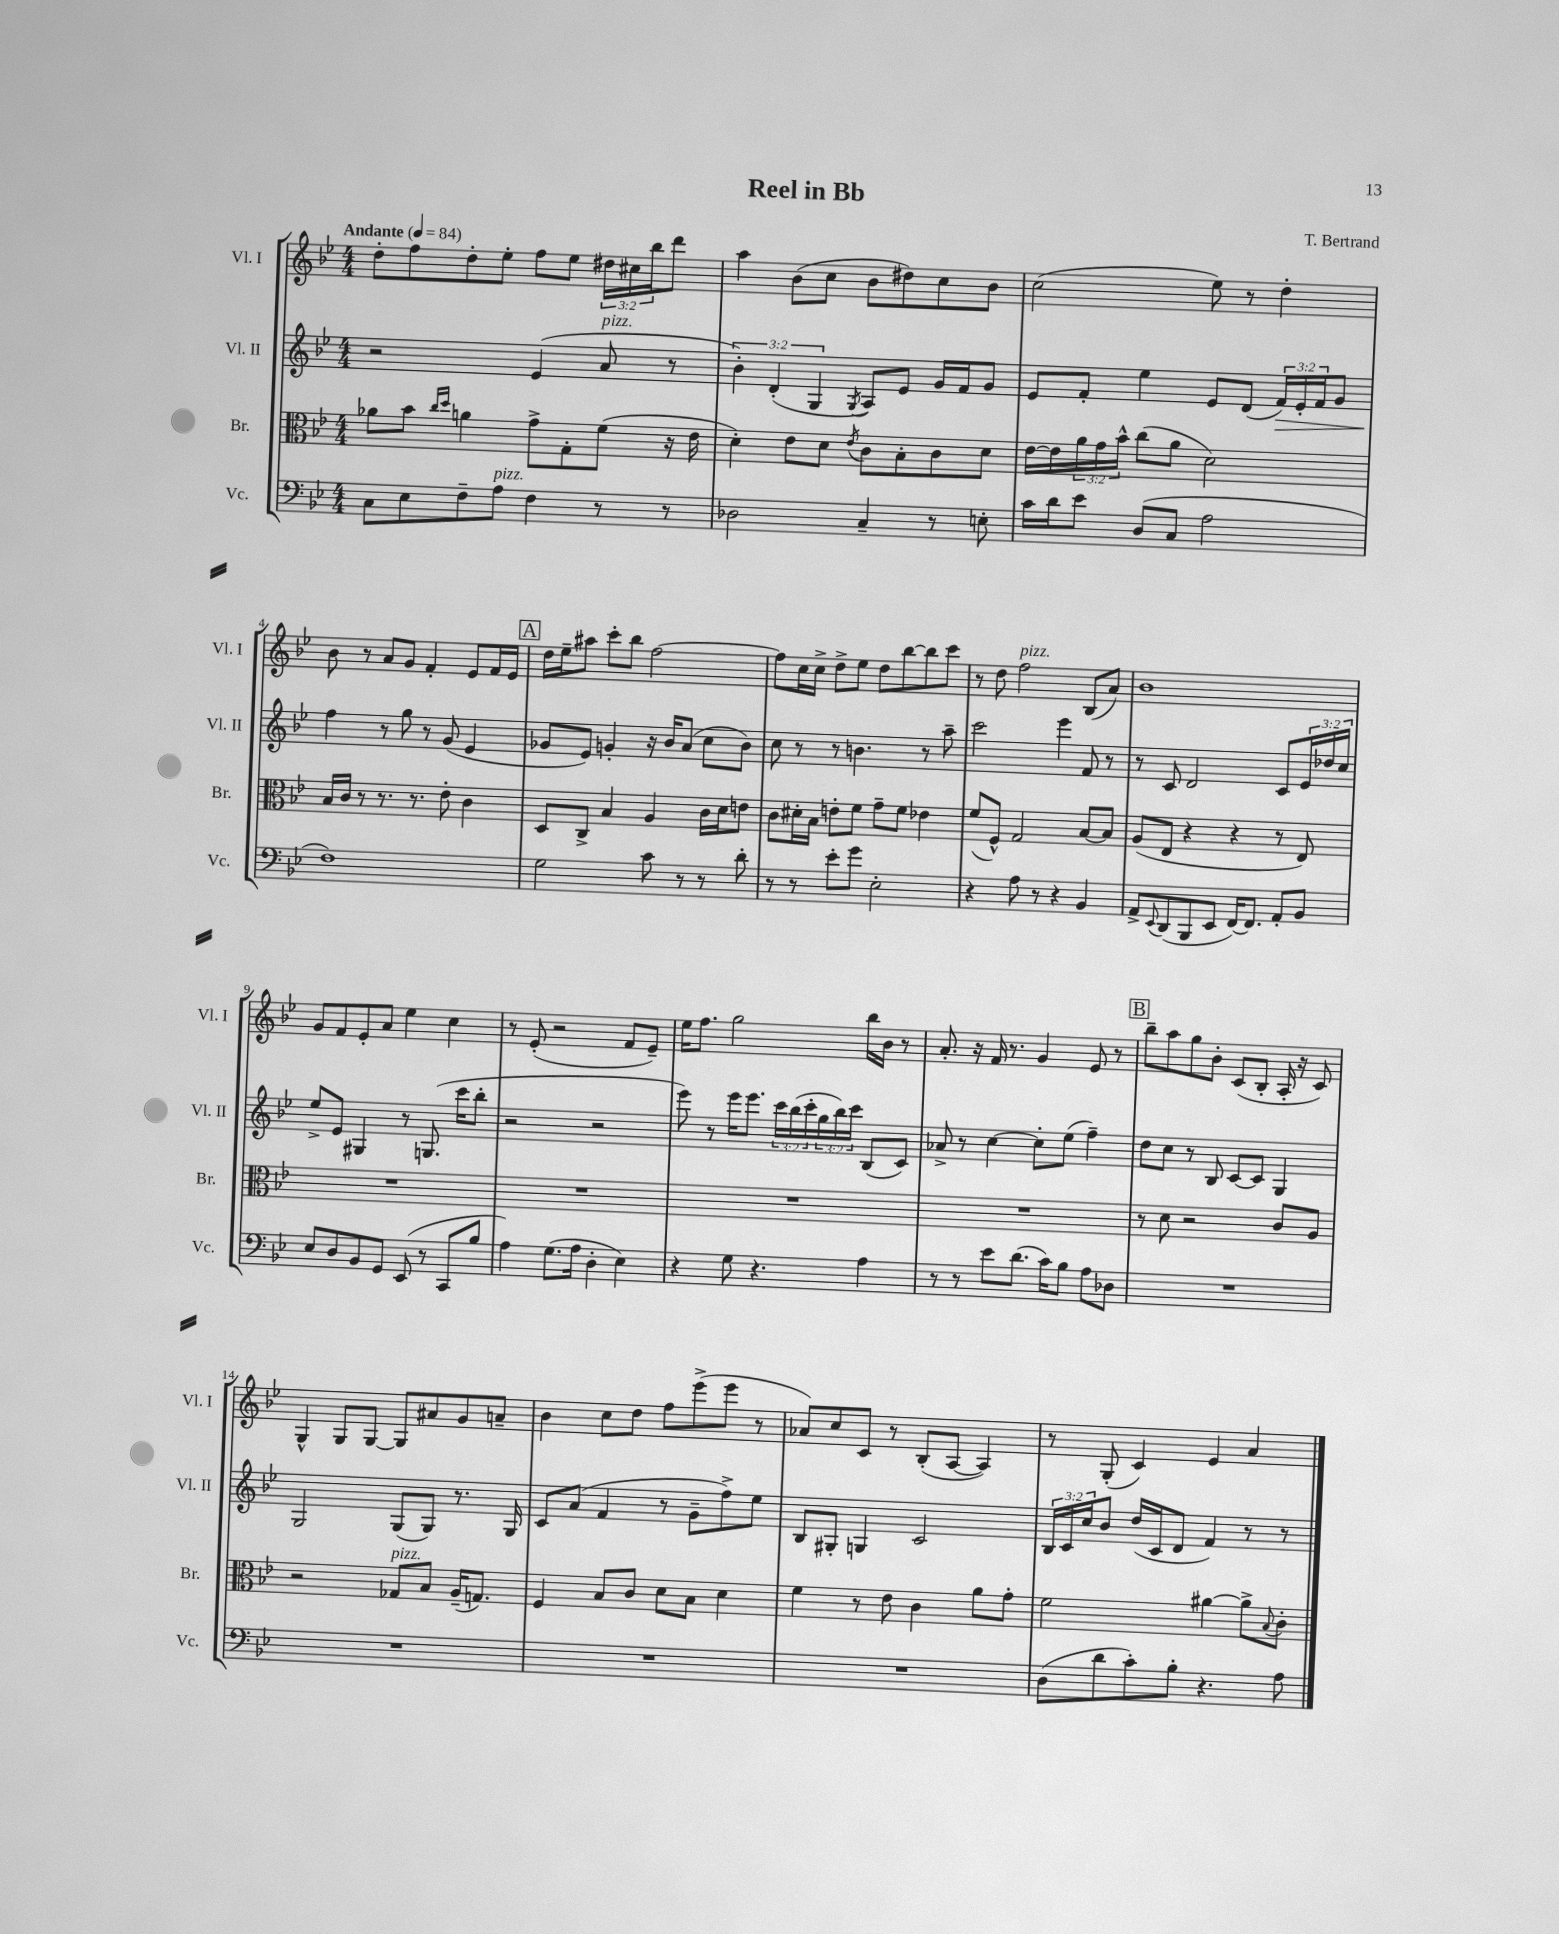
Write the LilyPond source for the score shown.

\header { title = "Reel in Bb" composer = "T. Bertrand" }
<<
\new StaffGroup <<
\new Staff = "s0" \with { instrumentName = "Vl. I" shortInstrumentName = "Vl. I" } {
    \clef treble \key bes \major \numericTimeSignature \time 4/4 \override Staff.TupletNumber.text = #tuplet-number::calc-fraction-text \tempo "Andante" 4 = 84
    d''8-. f''8 d''8-. ees''8-. f''8 ees''8 \tuplet 3/2 { dis''16 cis''16 bes''16 } d'''8 |
    a''4 bes'8( c''8 bes'8 dis''8) c''8 bes'8 |
    c''2( ees''8) r8 d''4-. |
    bes'8 r8 a'8 g'8 f'4-. ees'8 f'16 ees'16 |
    \mark \markup { \box "A" } d''16 ees''16-- ais''8 c'''8-. bes''8 f''2~ |
    f''8 c''16 c''16-> d''8-> ees''8 d''8 bes''8~ bes''8 c'''8 |
    r8 d''8 f''2^\markup { \italic "pizz." } bes8( a'8) |
    bes'1 |
    g'8 f'8 ees'8-. a'8 ees''4 c''4 |
    r8 ees'8-.( r2 f'8 ees'8--) |
    ees''16 f''8. g''2 bes''16 bes'16 r8 |
    a'8.-. r16 f'16 r8. g'4 ees'8 r8 |
    \mark \markup { \box "B" } bes''8-- a''8 g''8 bes'8-. c'8( bes8-. a16-. r16 c'8) |
    g4-^ g8 g8~ g8 ais'8 g'8 a'8-- |
    bes'4 c''8 d''8 f''8 ees'''8->( ees'''8 r8 |
    aes'8) c''8 c'8 r8 bes8-.( a8~ a4) |
    r8 g8-.( c'4) ees'4 a'4 \bar "|." |
}
\new Staff = "s1" \with { instrumentName = "Vl. II" shortInstrumentName = "Vl. II" } {
    \clef treble \key bes \major \numericTimeSignature \time 4/4 \override Staff.TupletNumber.text = #tuplet-number::calc-fraction-text
    r2 ees'4( a'8^\markup { \italic "pizz." } r8 |
    \tuplet 3/2 { bes'4-.) d'4-.( g4 } \acciaccatura { g8 } a8) ees'8 g'16 f'16 g'8 |
    ees'8 f'8-. ees''4 ees'8 d'8( \tuplet 3/2 { f'16\>) ees'16-. f'16 } g'8 |
    f''4\! r8 g''8 r8 g'8( ees'4 |
    \mark \markup { \box "A" } ges'8 ees'8) g'4-. r16 bes'16 a'8( c''8 bes'8) |
    c''8 r8 r8 b'4. r8 a''8-- |
    c'''2 ees'''4 f'8 r8 |
    r8 c'8 d'2 c'8 \tuplet 3/2 { ees'16 des''16 c''16 } |
    ees''8-> ees'8 gis4 r8 g8.( c'''16 bes''8-. |
    r2 r2 |
    ees'''8) r8 ees'''16 ees'''8. \tuplet 3/2 { c'''16 bes''16( c'''16-. } \tuplet 3/2 { g''16 bes''16) c'''16 } bes8( c'8) |
    aes'8-> r8 c''4~ c''8-. ees''8( f''4--) |
    \mark \markup { \box "B" } d''8 c''8 r8 bes8 c'8~ c'8 g4 |
    g2 g8( g8) r8. g16 |
    c'8 a'8( f'4 r8 g'8-- f''8->) ees''8 |
    bes8 gis8-. g4 c'2 |
    \tuplet 3/2 { bes16 c'16 c''16 } bes'8 d''16( c'16 d'8 f'4) r8 r8 \bar "|." |
}
\new Staff = "s2" \with { instrumentName = "Br." shortInstrumentName = "Br." } {
    \clef alto \key bes \major \numericTimeSignature \time 4/4 \override Staff.TupletNumber.text = #tuplet-number::calc-fraction-text
    aes'8 bes'8 \grace { c''16 d''16 } a'4 g'8-> g8-. f'8( r16 ees'16 |
    d'4-.) ees'8 d'8 \acciaccatura { ees'8 } c'8 bes8-. c'8 d'8 |
    ees'16~ ees'16 \tuplet 3/2 { a'16 g'16 bes'16-^ } c''8( a'8 d'2) |
    bes16 c'16 r8 r8. r8. ees'8-. c'4 |
    \mark \markup { \box "A" } d8 c8-> bes4 a4 c'16 d'16 e'8 |
    c'8 dis'16-. bes16 e'8-. f'8 g'8-- f'8 ees'4 |
    f'8( f8-^) g2 bes8~ bes8 |
    a8( ees8 r4 r4 r8 ees8) |
    R1 |
    R1 |
    R1 |
    R1 |
    \mark \markup { \box "B" } r8 d'8 r2 c'8 a8 |
    r2 ges8^\markup { \italic "pizz." } bes8 a16--( g8.) |
    f4 bes8 c'8 d'8 bes8 d'4 |
    f'4 r8 ees'8 c'4 a'8 g'8-. |
    f'2 ais'4~ ais'8-> \appoggiatura { bes8 } c'8-. \bar "|." |
}
\new Staff = "s3" \with { instrumentName = "Vc." shortInstrumentName = "Vc." } {
    \clef bass \key bes \major \numericTimeSignature \time 4/4
    c8 ees8 f8-- a8^\markup { \italic "pizz." } f4 r8 r8 |
    des2 c4-- r8 e8-. |
    c'16 d'16 ees'8 d8( c8 a2 |
    f1) |
    \mark \markup { \box "A" } g2 c'8 r8 r8 d'8-. |
    r8 r8 ees'8-. g'8 ees2-. |
    r4 a8 r8 r4 bes,4 |
    a,8-> \appoggiatura { ees,8 } d,8( bes,,8 ees,8 f,16~) f,8. a,8-. bes,8 |
    ees8 d8 bes,8 g,8 ees,8( r8 c,8 bes8 |
    a4) g8.( a16 d4-. ees4) |
    r4 g8 r4. a4 |
    r8 r8 ees'8 d'8.( c'16) bes8 a8 des8 |
    \mark \markup { \box "B" } R1 |
    R1 |
    R1 |
    R1 |
    d8( d'8 c'8-.) bes8-. r4. a8 \bar "|." |
}
>>
>>
